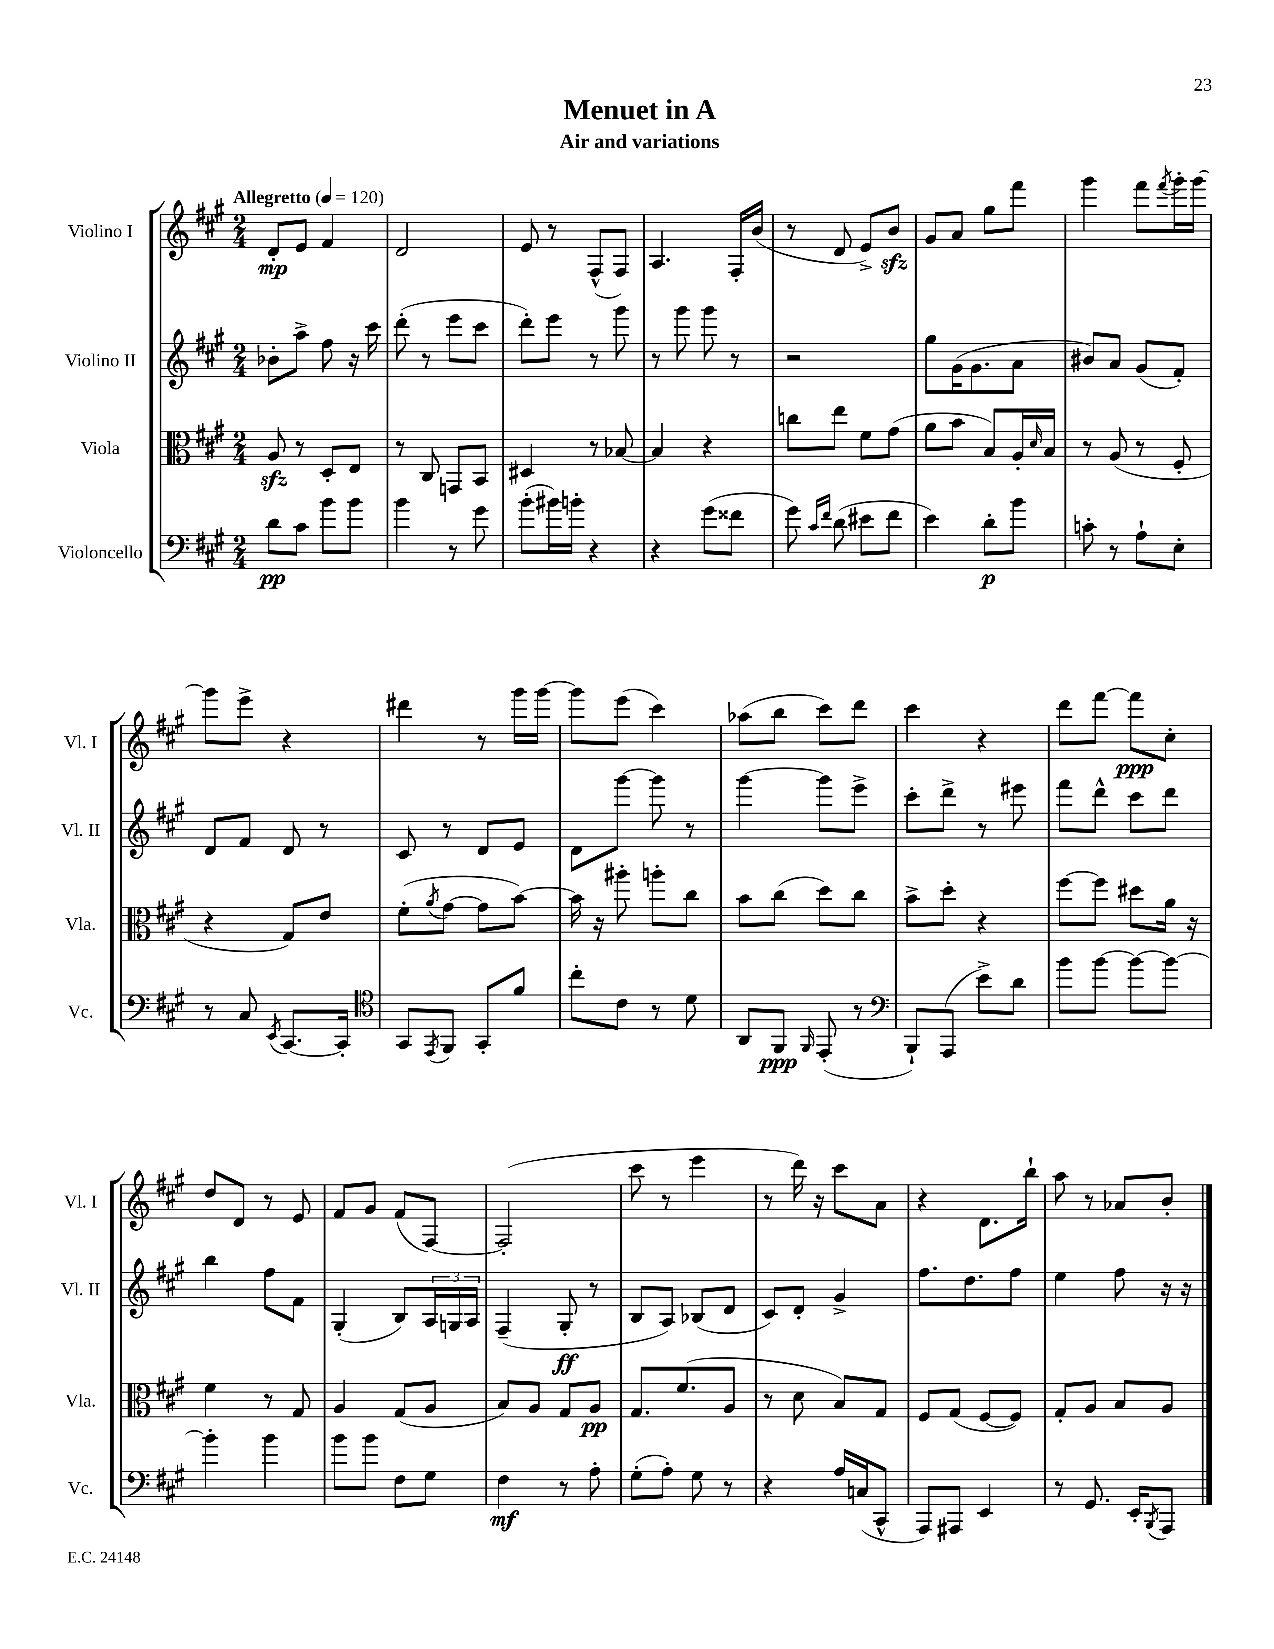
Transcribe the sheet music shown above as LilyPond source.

\header { title = "Menuet in A" subtitle = "Air and variations" }
<<
\new StaffGroup <<
\new Staff = "s0" \with { instrumentName = "Violino I" shortInstrumentName = "Vl. I" } {
    \clef treble \key a \major \numericTimeSignature \time 2/4 \tempo "Allegretto" 4 = 120
    d'8-.\mp e'8 fis'4 |
    d'2 |
    e'8 r8 fis8-^( fis8) |
    a4. fis16-. b'16( |
    r8 d'8 e'8->) b'8\sfz |
    gis'8 a'8 gis''8 fis'''8 |
    gis'''4 fis'''8 \acciaccatura { fis'''8 } gis'''16-. gis'''16~ |
    gis'''8 e'''8-> r4 |
    dis'''4 r8 gis'''16 gis'''16~ |
    gis'''8 e'''8( cis'''4) |
    aes''8( b''8 cis'''8) d'''8 |
    cis'''4 r4 |
    d'''8 fis'''8~ fis'''8\ppp cis''8-. |
    d''8 d'8 r8 e'8 |
    fis'8 gis'8 fis'8( fis8~) |
    fis2-.( |
    cis'''8 r8 e'''4 |
    r8 d'''16) r16 cis'''8 a'8 |
    r4 d'8. b''16-! |
    a''8 r8 aes'8 b'8-. \bar "|." |
}
\new Staff = "s1" \with { instrumentName = "Violino II" shortInstrumentName = "Vl. II" } {
    \clef treble \key a \major \numericTimeSignature \time 2/4
    bes'8-. a''8-> fis''8 r16 cis'''16 |
    d'''8-.( r8 e'''8 cis'''8 |
    d'''8-.) e'''8 r8 gis'''8 |
    r8 gis'''8 gis'''8 r8 |
    r2 |
    gis''8 gis'16( gis'8. a'8 |
    bis'8) a'8 gis'8( fis'8-.) |
    d'8 fis'8 d'8 r8 |
    cis'8 r8 d'8 e'8 |
    d'8 gis'''8~ gis'''8 r8 |
    gis'''4~ gis'''8 e'''8-> |
    cis'''8-. d'''8-> r8 eis'''8 |
    fis'''8 d'''8-^ cis'''8 d'''8 |
    b''4 fis''8 fis'8 |
    gis4-.( b8) \tuplet 3/2 { a16 g16 a16 } |
    fis4--( gis8-.\ff r8 |
    b8 a8) bes8( d'8 |
    cis'8) d'8-. gis'4-> |
    fis''8. d''8. fis''8 |
    e''4 fis''8 r16 r16 \bar "|." |
}
\new Staff = "s2" \with { instrumentName = "Viola" shortInstrumentName = "Vla." } {
    \clef alto \key a \major \numericTimeSignature \time 2/4
    a8\sfz r8 d8-. e8 |
    r8 cis8 g,8 b,8 |
    dis4 r8 bes8~ |
    bes4 r4 |
    c''8 e''8 fis'8 gis'8( |
    a'8 b'8 b8) a16-. \grace { d'16 } b16 |
    r8 a8( r8 fis8-. |
    r4 gis8) e'8 |
    fis'8-.( \acciaccatura { a'8 } gis'8~ gis'8 b'8~) |
    b'16 r16 ais''8-. a''8-. cis''8 |
    b'8 cis''8( d''8) cis''8 |
    b'8-> d''8-. r4 |
    fis''8~ fis''8 dis''8 a'16 r16 |
    fis'4 r8 gis8 |
    a4 gis8( a8 |
    b8) a8 gis8 a8\pp |
    gis8. fis'8.( a8 |
    r8 d'8 b8) gis8 |
    fis8 gis8( fis8~ fis8) |
    gis8-. a8 b8 a8 \bar "|." |
}
\new Staff = "s3" \with { instrumentName = "Violoncello" shortInstrumentName = "Vc." } {
    \clef bass \key a \major \numericTimeSignature \time 2/4
    d'8\pp cis'8 b'8 b'8 |
    b'4 r8 gis'8 |
    b'8-.( bis'16) b'16-. r4 |
    r4 gis'8( fisis'8 |
    gis'8) \grace { cis'16 fis'16 } d'8( eis'8 fis'8 |
    e'4) d'8-.\p b'8 |
    c'8-. r8 a8-! e8-. |
    r8 cis8 \acciaccatura { e,8 } cis,8.~ cis,16-. |
    \clef tenor gis,8 \acciaccatura { e,8 } fis,8 gis,8-. fis'8 |
    cis''8-. cis'8 r8 d'8 |
    a,8 fis,8\ppp \grace { fis,16 } e,8-.( r8 |
    \clef bass b,,8-!) a,,8( e'8->) d'8 |
    b'8 b'8~ b'8~ b'8~ |
    b'4-. b'4 |
    b'8 b'8 fis8 gis8 |
    fis4\mf r8 a8-. |
    gis8-.( a8-.) gis8 r8 |
    r4 a16 c16( cis,8-^ |
    a,,8) ais,,8 e,4 |
    r8 gis,8. e,16-. \acciaccatura { b,,8 } a,,8 \bar "|." |
}
>>
>>
\layout { \context { \Score \remove "Bar_number_engraver" } }
